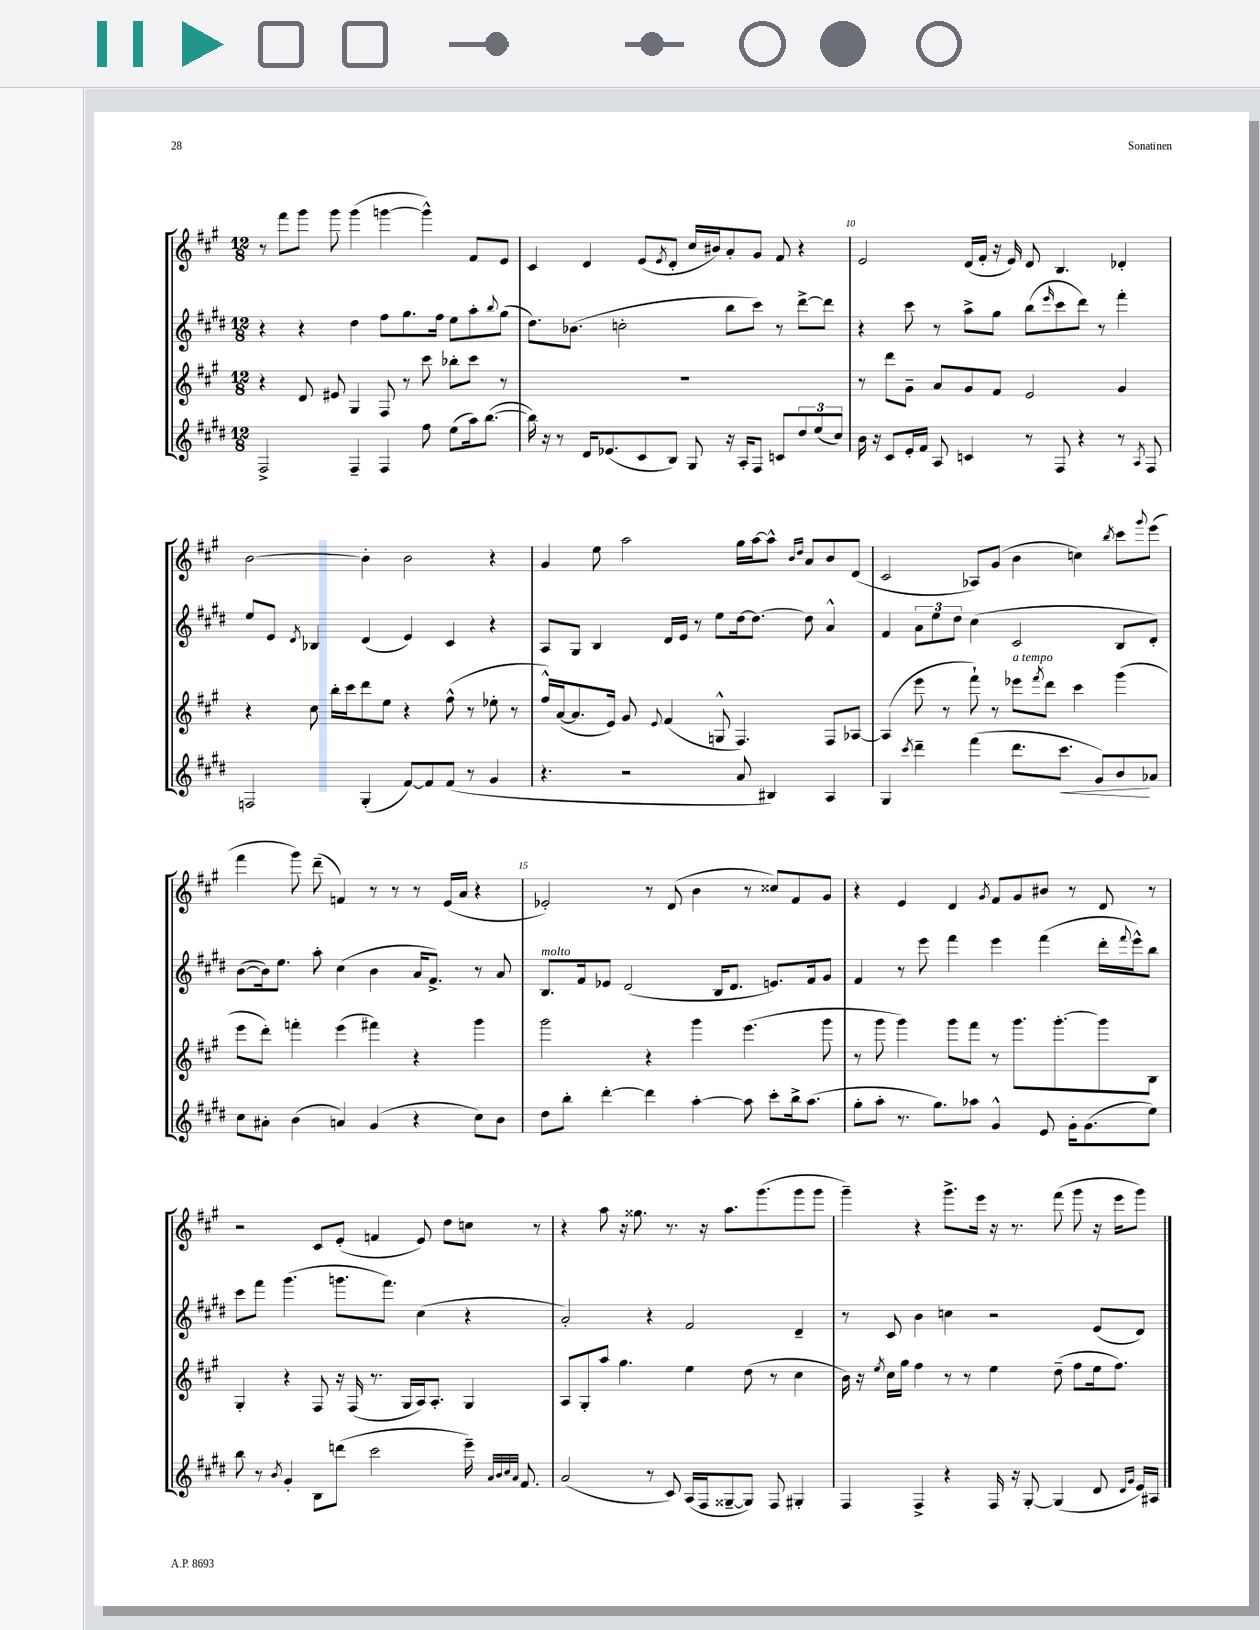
<<
\new StaffGroup <<
\new Staff = "s0" {
    \clef treble \key a \major \numericTimeSignature \time 12/8
    r8 fis'''8 gis'''8 gis'''8 gis'''4( g'''4~ g'''4-^) fis'8 e'8 |
    cis'4 d'4 e'8( \acciaccatura { e'8 } d'8-. cis''16 bis'16) a'8-. gis'8 fis'8 r4 |
    e'2 d'16( fis'16-. r16 e'16) d'8 b4. des'4-. |
    b'2~ b'4-. b'2 r4 |
    gis'4 e''8 a''2 gis''16 a''16~ a''8-^ \grace { b'16 d''16 } a'8 b'8 d'8( |
    cis'2 aes8) gis'8( b'4 c''4) \acciaccatura { b''8 } cis'''8 \appoggiatura { gis'''8 } e'''8( |
    fis'''4 gis'''8) d'''8--( f'4) r8 r8 r8 e'16( a'16 r4 |
    ees'2-.) r8 d'8( b'4 r8 cisis''8) fis'8 gis'8 |
    r4 e'4 d'4 \acciaccatura { gis'8 } fis'8 gis'8 bis'8 r8 d'8 r8 |
    r2 cis'8 e'8-.( f'4 e'8) d''8 c''8 r8 |
    r4 a''8 r16 gisis''8. r8. r16 a''8. gis'''8.( gis'''8 gis'''8 |
    gis'''4--) r4 gis'''8.-> e'''16 r16 r8. fis'''8( gis'''8 r16 e'''16 gis'''8) \bar "|." |
}
\new Staff = "s1" {
    \clef treble \key e \major \numericTimeSignature \time 12/8
    r4 r4 dis''4 fis''8 gis''8. fis''16 e''8 a''8-. \appoggiatura { b''8 } gis''8( |
    dis''8.) bes'8.( c''2-. b''8 cis'''8) r8 dis'''8~-> dis'''8 |
    r4 cis'''8 r8 a''8-> gis''8 b''8( \grace { e'''16 } cis'''8 dis'''8) r8 fis'''4-. |
    e''8 e'8 \acciaccatura { dis'8 } bes4 dis'4( e'4) cis'4 r4 |
    a8 gis8 b4 dis'16 e'16 r8 e''8 dis''16~ dis''8.~ dis''8 a'4-^ |
    fis'4 \tuplet 3/2 { a'8 e''8 dis''8 } cis''4( cis'2 b8 dis'8-.) |
    b'8~( b'16) e''8. a''8-. cis''4( b'4 a'16 fis'8.->) r8 a'8 |
    b8.^\markup { \italic "molto" } fis'16 ees'8 dis'2( b16 dis'8. e'8.) fis'16 gis'8 |
    fis'4 r8 e'''8 fis'''4 e'''4 fis'''4( dis'''16-. \appoggiatura { fis'''8 } e'''16-^) b''8 |
    cis'''8 fis'''8 gis'''4.( g'''8. fis'''8.) cis''4( r4 |
    a'2-.) r4 fis'2 dis'4-- |
    r8 cis'8 b'4 c''4 r2 e'8( dis'8) \bar "|." |
}
\new Staff = "s2" {
    \clef treble \key a \major \numericTimeSignature \time 12/8
    r4 d'8 eis'8 gis4 fis8 r8 cis'''8 bes''8-. cis'''8 r8 |
    R1. |
    r8 d'''8 gis'8-- a'8 gis'8 fis'8 e'2 gis'4 |
    r4 cis''8 b''16-. cis'''16 d'''8 e''8 r4 fis''8-^( r8 ees''8-. r8 |
    fis''16-^) a'16~( a'8. e'16) gis'8 \appoggiatura { e'8 } fis'4( g8-^ fis4.) fis8 aes8~ |
    aes4( e'''8 r8 fis'''8-!) r8 ees'''8^\markup { \italic "a tempo" } \acciaccatura { fis'''8 } d'''8 cis'''4 gis'''4( |
    e'''8 d'''8-.) f'''4-. e'''4( fis'''4) r4 gis'''4 |
    gis'''2 r4 gis'''4 e'''4.( gis'''8 |
    r8 gis'''8 gis'''4) gis'''8 fis'''8 r8 gis'''8. gis'''8.~-. gis'''8 b8 |
    gis4-. r4 fis8 r16 fis16( r8. gis16 a16) a8.-. gis4 |
    a8 gis8-. a''8 gis''4. e''4 d''8( r8 cis''4 |
    b'16) r16 \acciaccatura { e''8 } cis''16 gis''16 fis''4 r8 r8 e''4 d''8--( fis''8 e''16 fis''8.) \bar "|." |
}
\new Staff = "s3" {
    \clef treble \key e \major \numericTimeSignature \time 12/8
    fis2-> fis4-- fis4 fis''8 e''8( a''16) b''8.~( |
    b''16) r16 r8 dis'16 ees'8.( cis'8 b8) gis8 r16 a16-. fis8 c'8 \tuplet 3/2 { dis''8 e''8( cis''8) } |
    b'16 r16 cis'8 e'16-. fis'16 a8 c'4 r8 fis8 r4 r8 \acciaccatura { a8 } fis8 |
    f2 gis4-.( fis'8~) fis'8 fis'8( r8 gis'4 |
    r4. r2 a'8 bis4) a4 |
    gis4 \acciaccatura { cis'''8 } dis'''4-- fis'''4( dis'''8. cis'''8.\< gis'8) b'8\! aes'8 |
    cis''8 ais'8-. b'4( a'4) gis'4( r4 cis''8) b'8 |
    dis''8 b''8-. dis'''4~-. dis'''4 a''4~-. a''8 cis'''8-. b''16-> a''8.( |
    gis''8-. a''8-. r8. gis''8.) aes''8 gis'4-^ e'8 gis'16-. gis'8.( e''8) |
    b''8 r8 \acciaccatura { b'8 } gis'4-. b8 d'''8( cis'''2 e'''16--) \grace { a'32 b'32 cis''32 a'32 } fis'8. |
    a'2( r8 cis'8) a16( fis16 gisis8~-- gisis8) fis8 gis4-. |
    fis4 fis4-> r4 fis16 r16 gis8~-. gis4( dis'8 \grace { dis'16 gis'16 } e'16) ais16 \bar "|." |
}
>>
>>
\layout { \context { \Score currentBarNumber = #8 \override BarNumber.break-visibility = ##(#f #t #t) barNumberVisibility = #(every-nth-bar-number-visible 5) } }
